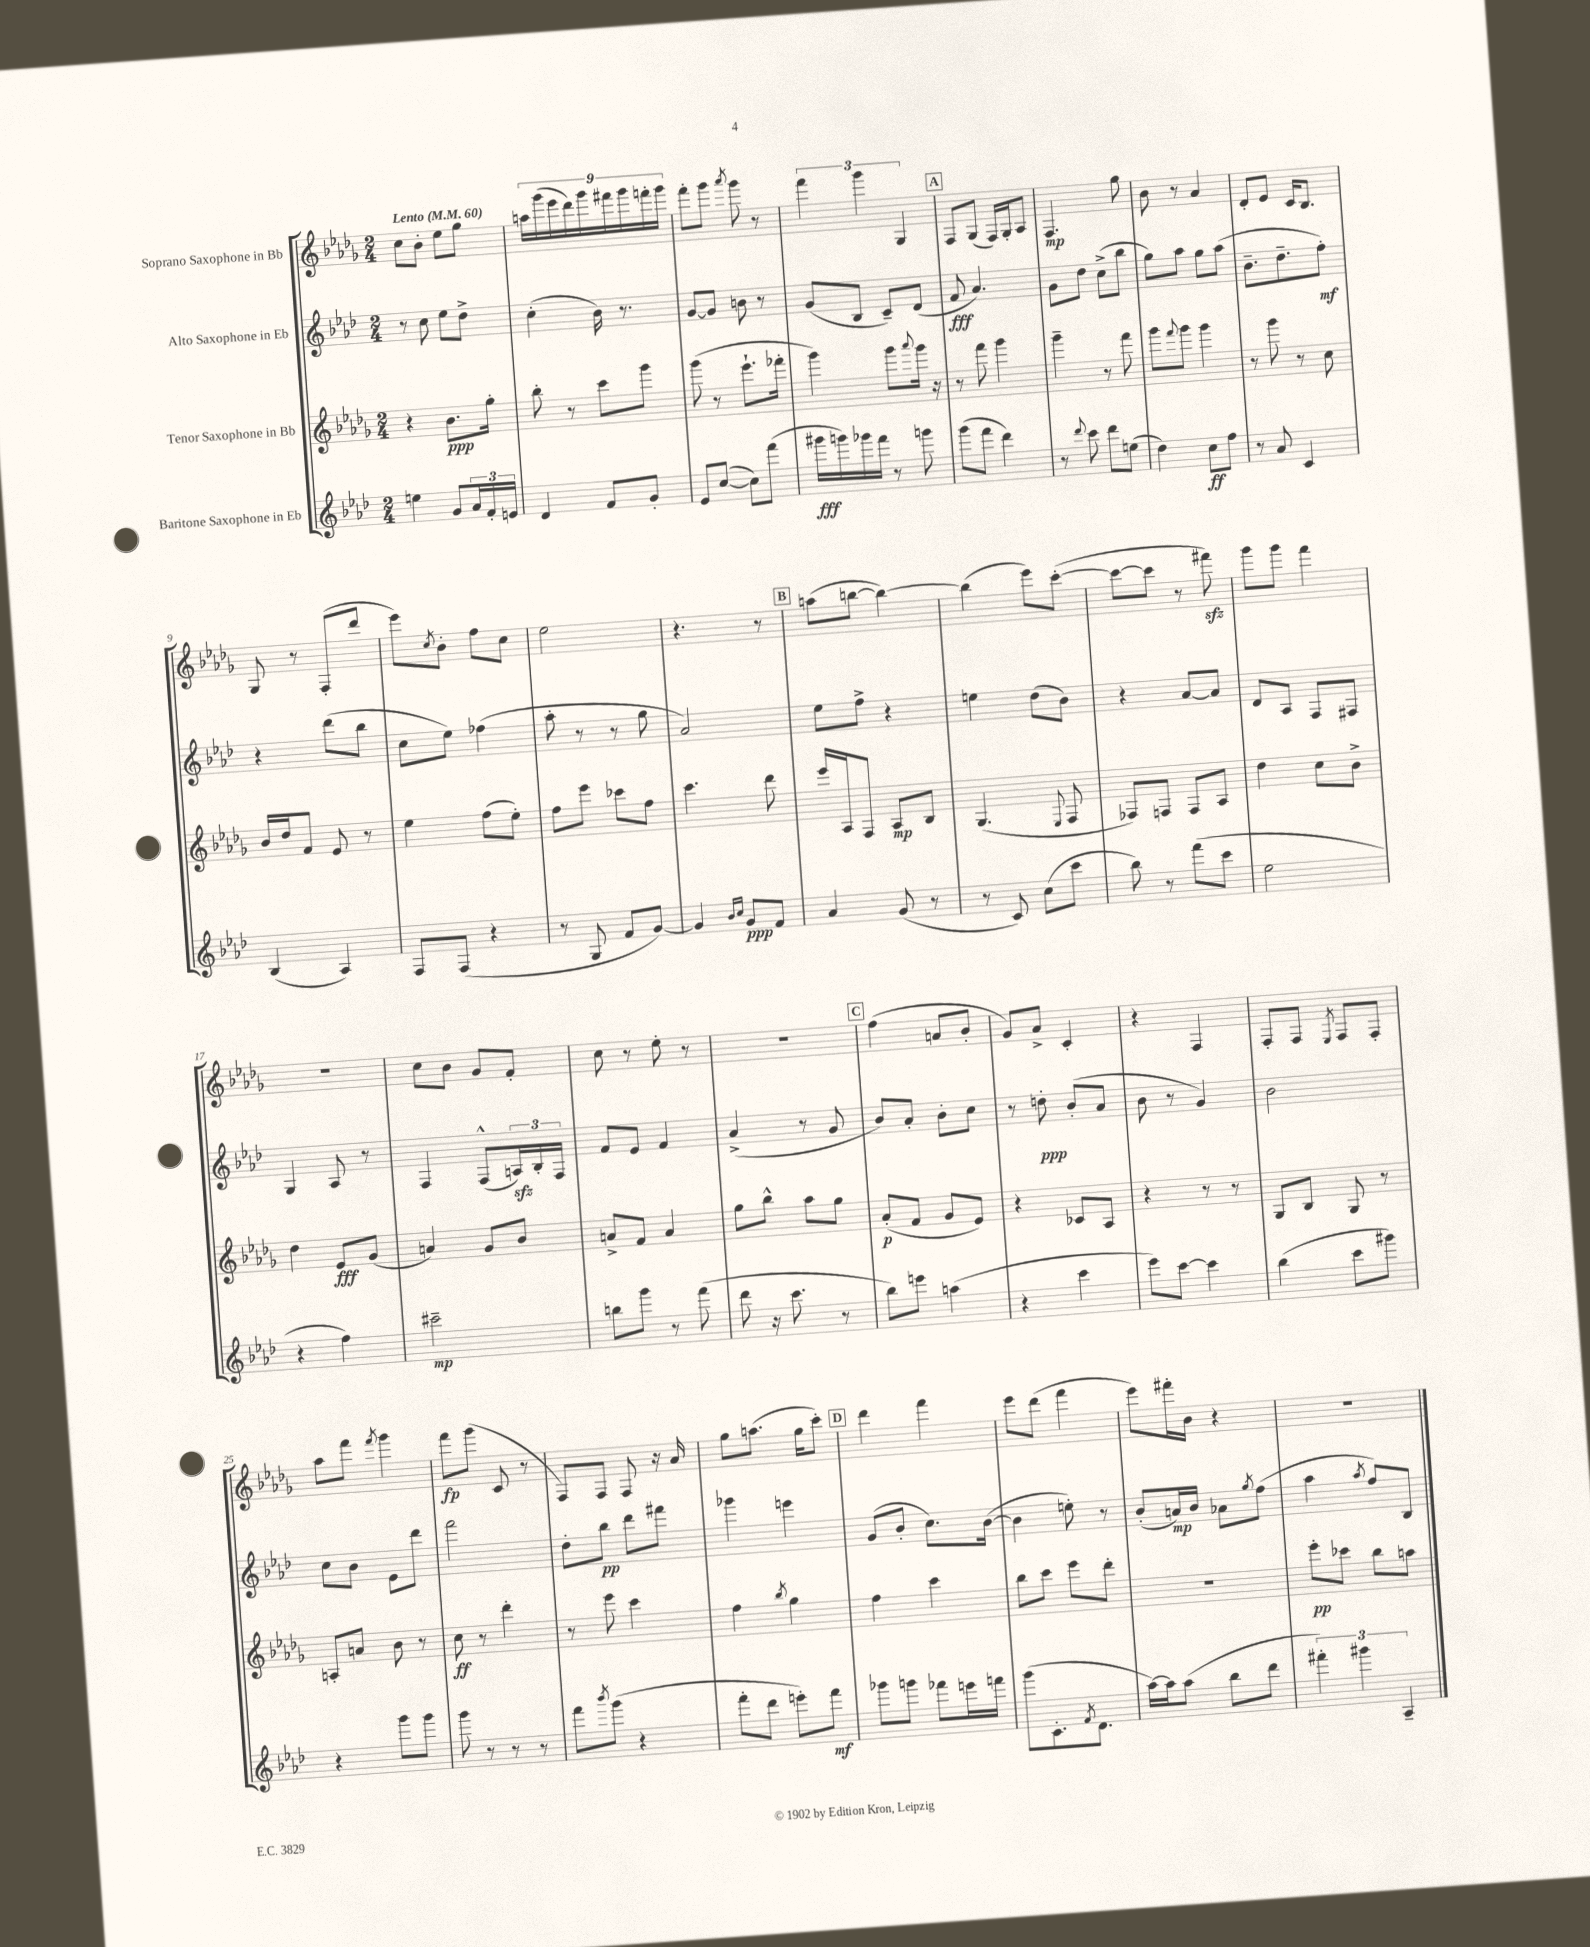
<<
\new StaffGroup <<
\new Staff = "s0" \with { instrumentName = "Soprano Saxophone in Bb" } {
    \clef treble \key des \major \numericTimeSignature \time 2/4 \tempo "Lento" 4 = 60
    c''8 bes'8-. ees''8 ges''8 |
    \tuplet 9/8 { a''16 ges'''16( ees'''16 des'''16) ges'''16 fis'''16 ges'''16 f'''16-. ges'''16 } |
    f'''8-. ges'''8 \acciaccatura { aes'''8 } ges'''8 r8 |
    \tuplet 3/2 { f'''4 ges'''4 ges4 } |
    \mark \markup { \box "A" } f8 ges8( f16) ges16-. aes8 |
    f4.\mp ges''8 |
    bes'8 r8 aes'4 |
    des'8-. ees'8 c'16 bes8. |
    ges8 r8 f8-.( des'''8 |
    ees'''8) \acciaccatura { c''8 } bes'8-. f''8 c''8 |
    ees''2 |
    r4. r8 |
    \mark \markup { \box "B" } a''8( b''8~ b''4~) |
    b''4( ees'''8) c'''8~-.( |
    c'''8~ c'''8 r8 fis'''8\sfz) |
    ges'''8 ges'''8 f'''4 |
    r2 |
    c''8 bes'8 ges'8 f'8-. |
    c''8 r8 ees''8-. r8 |
    r2 |
    \mark \markup { \box "C" } f''4( a'8 bes'8-. |
    ges'8) aes'8-> c'4-. |
    r4 f4 |
    f8-. f8 \acciaccatura { ees8 } f8 f8-. |
    aes''8 f'''8 \acciaccatura { f'''8 } ges'''4 |
    f'''8\fp ges'''8( c'8 r8 |
    f8) f8 f8 r16 aes'16 |
    ges''8 a''8.( ges''16 c'''8-.) |
    \mark \markup { \box "D" } des'''4 f'''4 |
    ees'''8 des'''8( f'''4 |
    ees'''8) fis'''16-. bes'16 r4 |
    r2 \bar "|." |
}
\new Staff = "s1" \with { instrumentName = "Alto Saxophone in Eb" } {
    \clef treble \key aes \major \numericTimeSignature \time 2/4
    r8 c''8 ees''8 des''8-> |
    c''4-.( bes'16) r8. |
    g'8~ g'8 b'8 r8 |
    g'8( bes8 c'8--) des'8( |
    \mark \markup { \box "A" } f'8\fff aes'4.) |
    g'8 des''8 c''8->( bes''8 |
    g''8) aes''8 g''8 aes''8( |
    bes'8.-- des''8.-- f''8-.\mf) |
    r4 des'''8( bes''8 |
    c''8 ees''8) fes''4( |
    aes''8-. r8 r8 g''8 |
    aes'2) |
    \mark \markup { \box "B" } ees''8 f''8-> r4 |
    e''4 des''8( bes'8) |
    r4 aes'8~ aes'8 |
    des'8 aes8 f8 fis8 |
    g4 aes8 r8 |
    f4 f8-^( \tuplet 3/2 { a16\sfz) bes16-. f16 } |
    f'8 ees'8 f'4 |
    aes'4->( r8 g'8 |
    \mark \markup { \box "C" } bes'8) aes'8-. bes'8-. c''8 |
    r8 d''8-.\ppp bes'8-.( aes'8 |
    bes'8 r8 g'4) |
    bes'2 |
    c''8 bes'8 ees'8 des'''8 |
    f'''2 |
    des''8-. bes''8\pp des'''8 fis'''8 |
    ges'''4 e'''4 |
    \mark \markup { \box "D" } g'8( bes'8-. c''8.) bes'16~( |
    bes'4 e''8-.) r8 |
    bes'8-.( a'16\mp) bes'16 aes'8 \acciaccatura { g''8 } f''8( |
    aes''4 \acciaccatura { aes''8 } f''8) bes8 \bar "|." |
}
\new Staff = "s2" \with { instrumentName = "Tenor Saxophone in Bb" } {
    \clef treble \key des \major \numericTimeSignature \time 2/4
    r4 bes'8.\ppp ges''16-. |
    bes''8-. r8 c'''8 ges'''8 |
    ges'''8( r8 ees'''8.-! fes'''16-. |
    ges'''4) ges'''8 \appoggiatura { aes'''8 } ges'''16 r16 |
    \mark \markup { \box "A" } r8 f'''8 ges'''4 |
    ges'''4-- r8 f'''8 |
    ges'''8 \appoggiatura { f'''8 } ges'''8 ges'''4 |
    r8 ges'''8 r8 c''8 |
    bes'16 des''16 f'8 ees'8 r8 |
    ees''4 f''8( ees''8-.) |
    f''8 ees'''8 ces'''8 f''8 |
    c'''4. des'''8 |
    \mark \markup { \box "B" } ees'''16 aes16 f8 aes8\mp bes8 |
    ges4.( \appoggiatura { ees8 } f8 |
    fes8) f8 f8 aes8 |
    des''4 c''8 bes'8-> |
    des''4 ees'8\fff ges'8( |
    a'4) ges'8 bes'8 |
    a'8-> f'8 a'4 |
    ges''8 bes''8-^ aes''8 ges''8 |
    \mark \markup { \box "C" } aes'8-.\p( f'8 ges'8 ees'8) |
    r4 ces'8 aes8 |
    r4 r8 r8 |
    ges8 bes8 ges8 r8 |
    a8-. a'8 bes'8 r8 |
    c''8\ff r8 des'''4-. |
    r8 ees'''8 c'''4 |
    f''4 \acciaccatura { bes''8 } ges''4 |
    \mark \markup { \box "D" } f''4 c'''4 |
    bes''8 c'''8 ees'''8 des'''8-. |
    R2 |
    ees'''8-.\pp ces'''8 bes''8 a''8 \bar "|." |
}
\new Staff = "s3" \with { instrumentName = "Baritone Saxophone in Eb" } {
    \clef treble \key aes \major \numericTimeSignature \time 2/4
    e''4 g'8 \tuplet 3/2 { aes'16 f'16-. e'16 } |
    des'4 f'8 g'8-. |
    ees'8 c''8~( c''8) f'''8( |
    gis'''16\fff g'''16) ges'''16 f'''16 r8 g'''8 |
    \mark \markup { \box "A" } g'''8( f'''8 des'''4) |
    r8 \appoggiatura { des'''8 } c'''8 des'''8 e''8( |
    des''4) c''8\ff f''8 |
    r8 aes'8 c'4 |
    bes4( aes4) |
    f8 f8( r4 |
    r8 g8 f'8 g'8~) |
    g'4 \grace { bes'16 c''16 } g'8\ppp f'8 |
    \mark \markup { \box "B" } aes'4 g'8( r8 |
    r8 c'8) c''8( c'''8 |
    bes''8) r8 f'''8( c'''8 |
    ees''2 |
    r4 f''4) |
    cis'''2--\mp |
    b''8 g'''8 r8 f'''8( |
    des'''8 r16 c'''8. r8 |
    \mark \markup { \box "C" } bes''8) e'''8 a''4( |
    r4 c'''4 |
    ees'''8) c'''8~ c'''4 |
    bes''4( c'''8 gis'''8) |
    r4 g'''8 g'''8 |
    g'''8 r8 r8 r8 |
    f'''8 \acciaccatura { bes'''8 } g'''8( r4 |
    f'''8-. des'''8 e'''8-.) f'''8\mf |
    \mark \markup { \box "D" } ges'''8 g'''8 fes'''8 e'''16 f'''16 |
    g'''8( c'8.-. \acciaccatura { f'8 } des'8. |
    aes''16~) aes''16 aes''8( bes''8 des'''8 |
    \tuplet 3/2 { fis'''4-.) gis'''4 aes4-- } \bar "|." |
}
>>
>>
